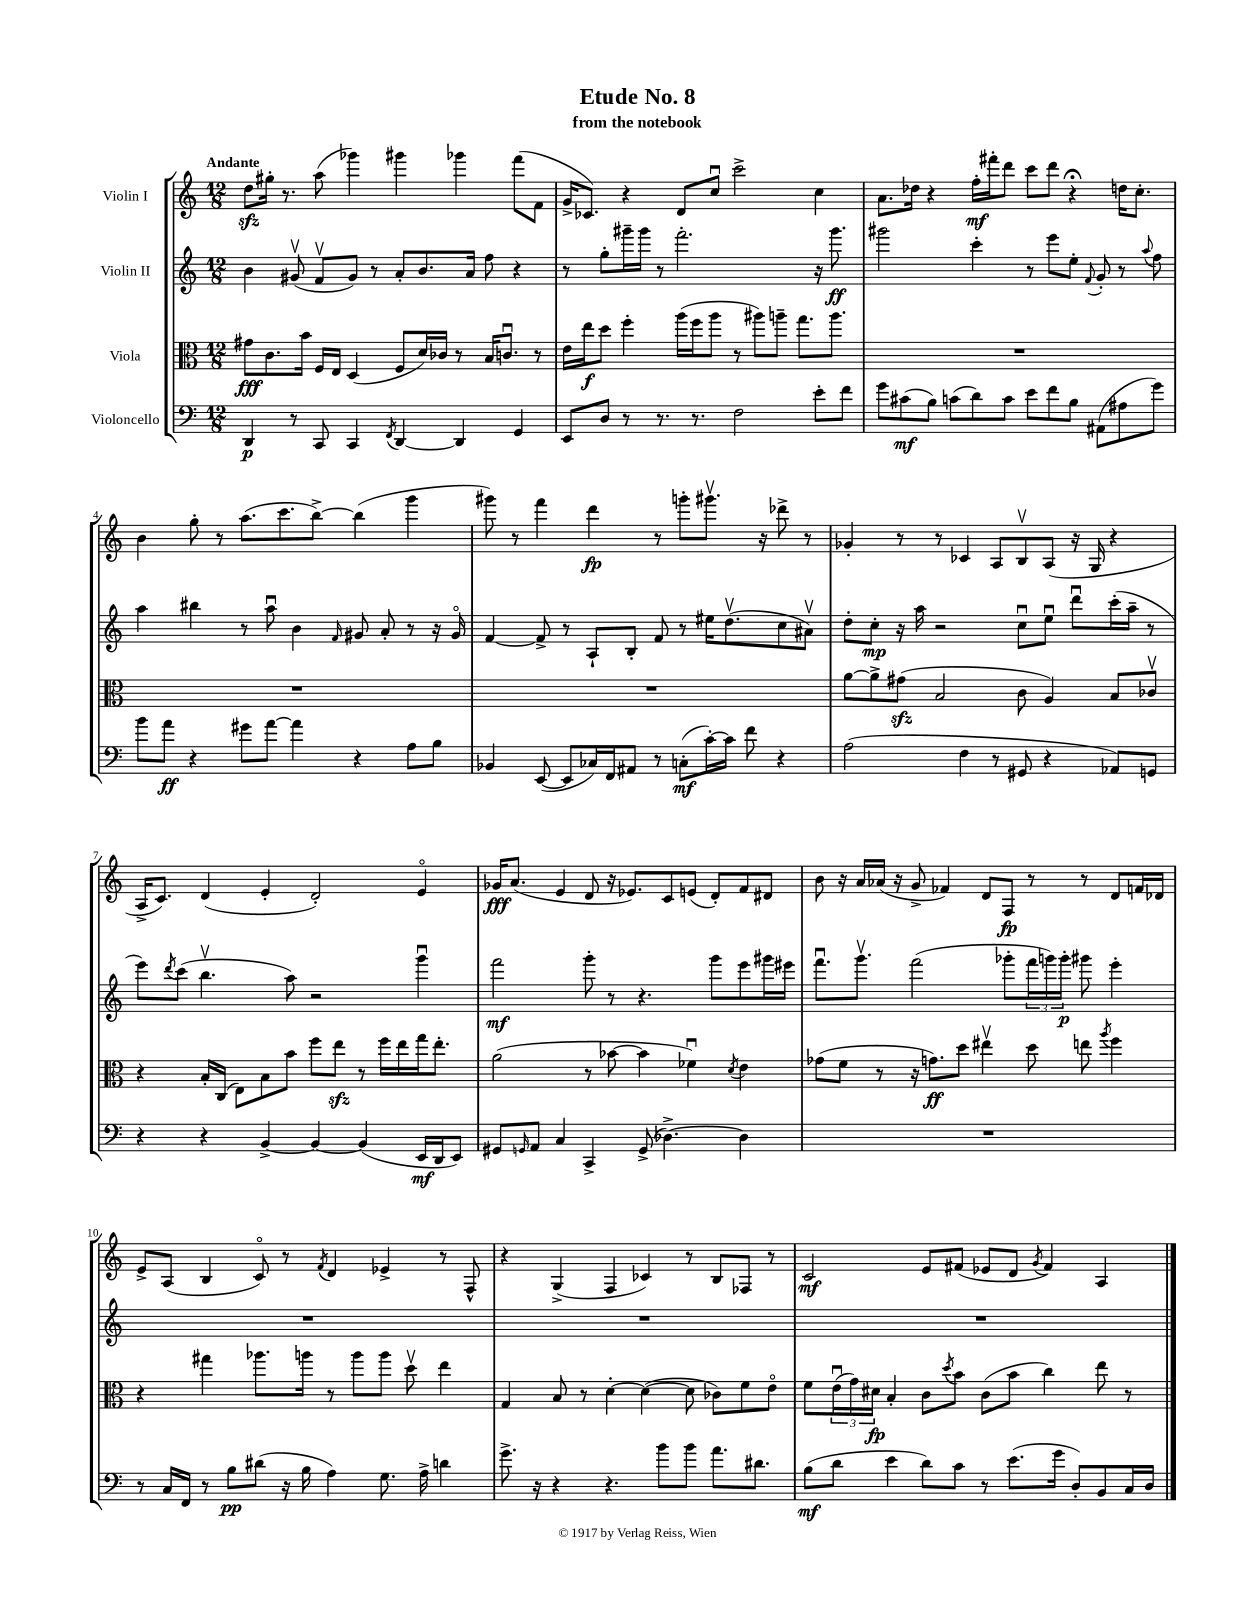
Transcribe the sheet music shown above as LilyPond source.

\header { title = "Etude No. 8" subtitle = "from the notebook" }
<<
\new StaffGroup <<
\new Staff = "s0" \with { instrumentName = "Violin I" } {
    \clef treble \key c \major \numericTimeSignature \time 12/8 \tempo "Andante"
    d''8\sfz gis''16-. r8. a''8( ges'''4) gis'''4 ges'''4 f'''8( f'8 |
    g'16-> ces'8.) r4 d'8 c''8\downbow c'''2-> c''4 |
    a'8. des''16 r4 f''16-.\mf fis'''16-. d'''8 c'''8 d'''8 r4\fermata d''16 c''8.-. |
    b'4 g''8-. r8 a''8.( c'''8. b''8~->) b''4( g'''4 |
    gis'''8) r8 f'''4 d'''4\fp r8 g'''8-. gis'''8.\upbow r16 des'''8-> r8 |
    ges'4-. r8 r8 ces'4 a8 b8\upbow a8( r16 g16 r4 |
    a16-> c'8.) d'4( e'4-. d'2-.) e'4\flageolet |
    ges'16\fff a'8.( e'4 d'8 r16 ees'8.) c'8 e'8( d'8-.) f'8 dis'8 |
    b'8 r16 a'16 aes'16( r16 g'8-> fes'4) d'8 f8\fp r8 r8 d'8 f'16 des'16 |
    e'8-> a8( b4 c'8\flageolet) r8 \acciaccatura { f'8 } d'4 ees'4-> r8 f8-^ |
    r4 g4->( f4 ces'4) r8 b8 fes8 r8 |
    c'2\mf e'8 fis'8( ees'8 d'8 \acciaccatura { g'8 } fis'4) a4 \bar "|." |
}
\new Staff = "s1" \with { instrumentName = "Violin II" } {
    \clef treble \key c \major \numericTimeSignature \time 12/8
    b'4 gis'8\upbow( f'8\upbow gis'8) r8 a'8-. b'8. a'16 f''8 r4 |
    r8 g''8-. gis'''16-- gis'''16 r8 f'''2.-. r16 gis'''8.\ff |
    gis'''2 c'''4-. r8 e'''8 e''8-. \appoggiatura { f'8 } g'8-. r8 \appoggiatura { a''8 } f''8 |
    a''4 bis''4 r8 a''8\downbow b'4 \grace { f'16 } gis'8 a'8-. r8 r16 gis'16\flageolet |
    f'4~ f'8-> r8 a8-! b8-. f'8 r8 eis''16 d''8.\upbow( c''8 ais'8\upbow) |
    d''8-. c''8-.\mp r16 a''16 r2 c''8\downbow e''8\downbow d'''8\downbow c'''16-.( a''16-- r8 |
    e'''8) \acciaccatura { d'''8 } c'''8( b''4.\upbow a''8) r2 g'''4\downbow |
    f'''2\mf g'''8-. r8 r4. g'''8 e'''8 gis'''16 eis'''16 |
    f'''8.\downbow g'''8.\upbow f'''2( ges'''8-. \tuplet 3/2 { f'''16 g'''16) g'''16-.\p } gis'''8 e'''4-. |
    R1. |
    R1. |
    R1. \bar "|." |
}
\new Staff = "s2" \with { instrumentName = "Viola" } {
    \clef alto \key c \major \numericTimeSignature \time 12/8
    gis'8\fff c'8. b'16 f16 e16 d4( f8 d'16) ces'16 r8 b16 c'8.\downbow r8 |
    e'16 e''16\f d''8 f''4-. a''16( f''16 a''8 r8 ais''8) a''8-- g''8. a''8. |
    R1. |
    R1. |
    R1. |
    a'8~ a'8-> gis'8\sfz( b2 c'8 a4) b8 ces'8\upbow |
    r4 b16-. c16( e8) b8 b'8 f''8 e''8\sfz r8 f''16 e''16 g''16 e''8.-. |
    a'2( r8 bes'8~ bes'4 fes'4\downbow) \acciaccatura { d'8 } e'4 |
    ges'8( f'8 r8 r16 g'8.\ff) d''8 eis''4\upbow d''8 e''8 \acciaccatura { a''8 } f''4 |
    r4 gis''4 aes''8. a''16 r8 a''8 a''8 d''8\upbow e''4 |
    g4 b8 r8 d'4~-. d'4~( d'8 ces'8) f'8 e'8\flageolet |
    f'8 \tuplet 3/2 { e'16\downbow( g'16) dis'16\fp } b4-. c'8 \acciaccatura { d''8 } b'8 c'8( b'8 c''4) e''8 r8 \bar "|." |
}
\new Staff = "s3" \with { instrumentName = "Violoncello" } {
    \clef bass \key c \major \numericTimeSignature \time 12/8
    d,4\p r8 c,8 c,4 \acciaccatura { f,8 } d,4~ d,4 g,4 |
    e,8 d8 r8 r8. r8. f2 e'8-. f'8 |
    g'8 cis'8\mf( b8) c'8( d'8) c'8 e'8 f'8 b8 ais,8( ais8 g'8) |
    b'8 a'8\ff r4 gis'8 a'8~ a'4 r4 a8 b8 |
    bes,4 e,8~( e,8 ces16) f,16 ais,8 r8 c8-.\mf( c'16~-.) c'16 f'8 r4 |
    a2( f4 r8 gis,8 r4 aes,8) g,8 |
    r4 r4 b,4~-> b,4~ b,4( e,16\mf d,16 e,8) |
    gis,8 \grace { g,16 } a,8 c4 c,4-> g,8->( des4.~->) des4 |
    R1. |
    r8 c16 f,16 r8 b8\pp dis'8( r16 b16 a4) g8. a16-> d'4 |
    g'8.-> r16 r4 r4. b'8 b'8 a'8. dis'8. |
    b8\mf( d'8 e'4 d'8) c'8 r8 e'8.( g'16 d8-.) b,8 c16 d16 \bar "|." |
}
>>
>>
